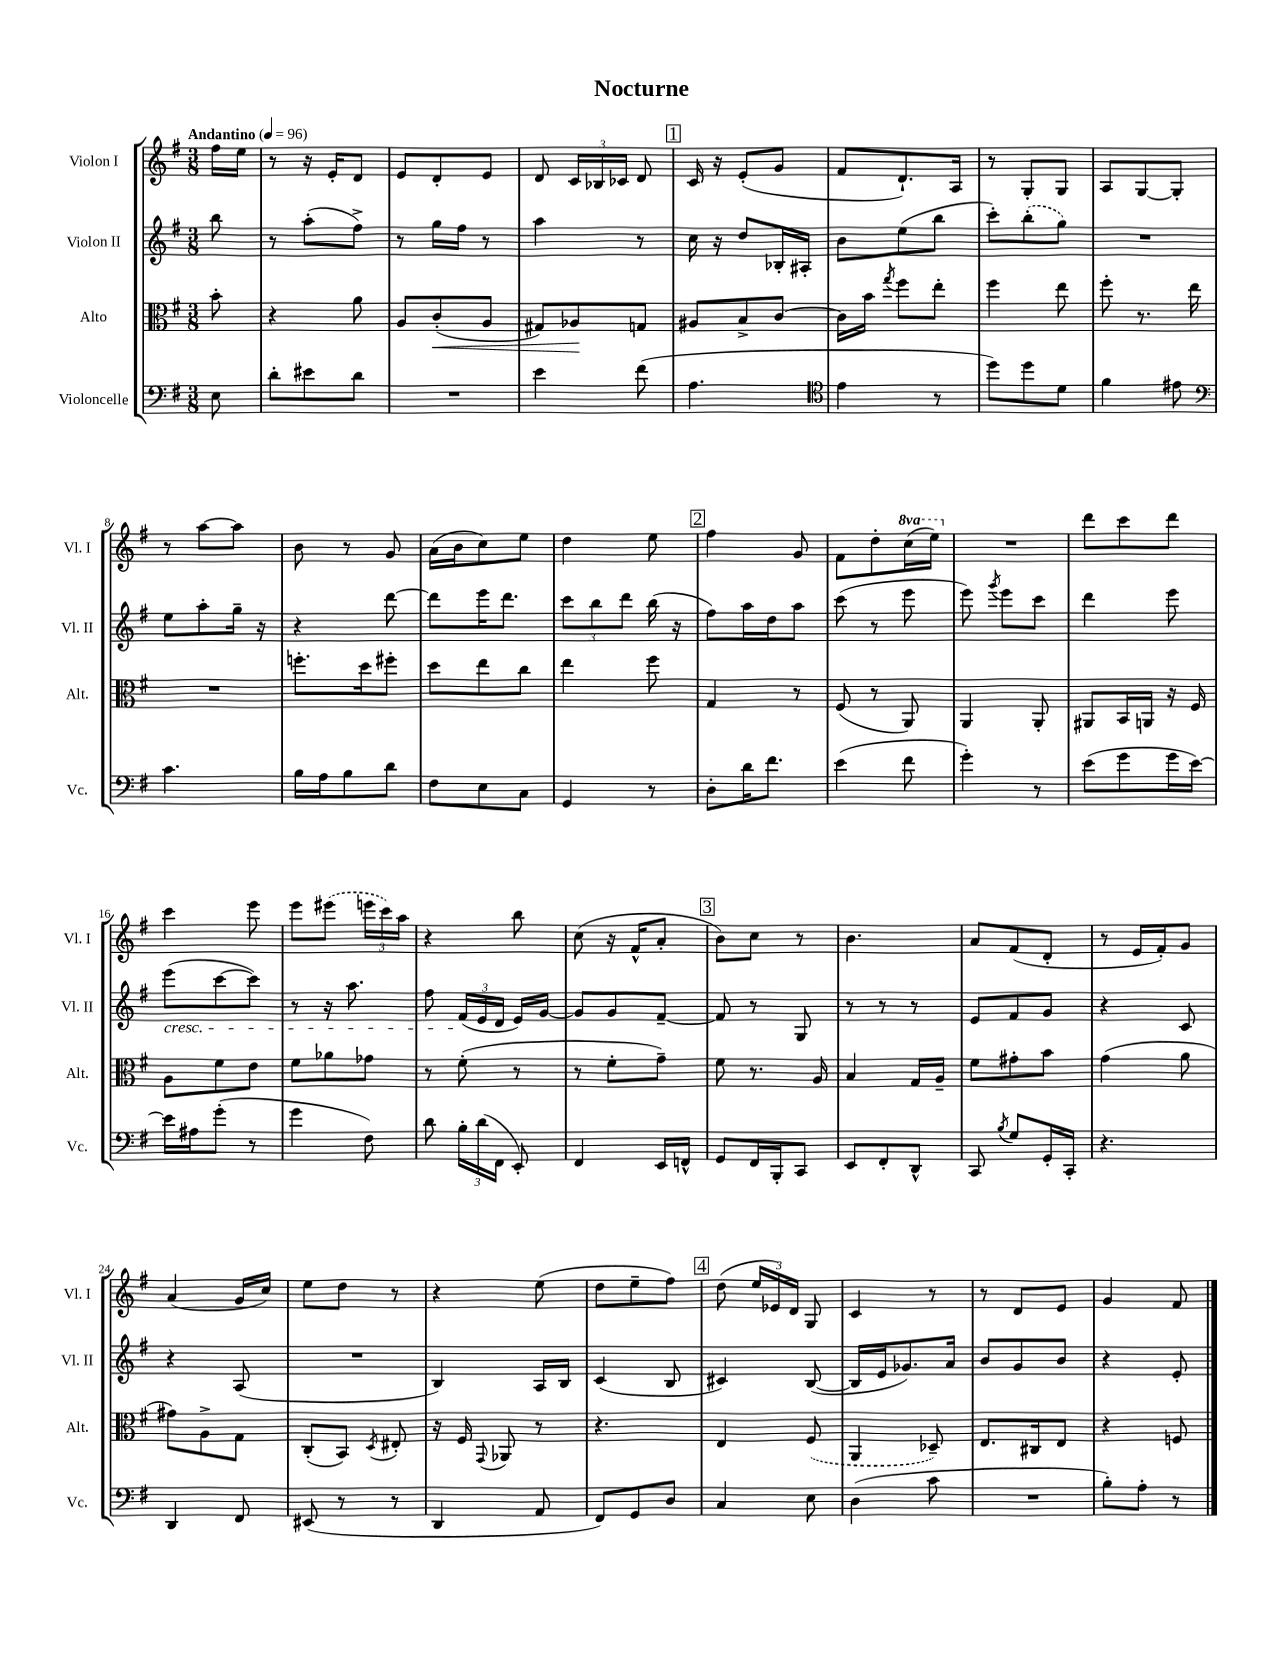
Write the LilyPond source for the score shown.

\header { title = "Nocturne" }
<<
\new StaffGroup <<
\new Staff = "s0" \with { instrumentName = "Violon I" shortInstrumentName = "Vl. I" } {
    \clef treble \key g \major \numericTimeSignature \time 3/8 \set Staff.ottavationMarkups = #ottavation-simple-ordinals \partial 8 \tempo "Andantino" 4 = 96
    \autoBeamOff fis''16[ e''16] |
    r8 r16 e'16[-. d'8] |
    e'8[ d'8-. e'8] |
    d'8 \tuplet 3/2 { c'16[ bes16 ces'16] } d'8 |
    \mark \markup { \box "1" } c'16 r16 e'8[-.( g'8] |
    fis'8[ d'8.-!) a16] |
    r8 g8[-. g8] |
    a8[ g8~ g8]-. |
    r8 a''8[~ a''8] |
    b'8 r8 g'8 |
    a'16[( b'16 c''8) e''8] |
    d''4 e''8 |
    \mark \markup { \box "2" } fis''4 g'8 |
    fis'8[ d''8-. \ottava #1 c'''16( e'''16]) \ottava #0 |
    R4. |
    d'''8[ c'''8 d'''8] |
    c'''4 e'''8 |
    e'''8[ \once \slurDashed eis'''8]( \tuplet 3/2 { e'''16[ c'''16) a''16] } |
    r4 b''8 |
    c''8( r16 fis'16[-^ a'8]-. |
    \mark \markup { \box "3" } b'8[) c''8] r8 |
    b'4. |
    a'8[ fis'8( d'8]-. |
    r8 e'16[ fis'16-.) g'8] |
    a'4( g'16[ c''16]) |
    e''8[ d''8] r8 |
    r4 e''8( |
    d''8[ e''8-- fis''8]) |
    \mark \markup { \box "4" } d''8( \tuplet 3/2 { e''16[ ees'16) d'16] } g8 |
    c'4 r8 |
    r8 d'8[ e'8] |
    g'4 fis'8 \bar "|." |
}
\new Staff = "s1" \with { instrumentName = "Violon II" shortInstrumentName = "Vl. II" } {
    \clef treble \key g \major \numericTimeSignature \time 3/8 \partial 8
    \autoBeamOff b''8 |
    r8 a''8[-.( fis''8]->) |
    r8 g''16[ fis''16] r8 |
    a''4 r8 |
    \mark \markup { \box "1" } c''16 r16 d''8[ bes16-. ais16]-. |
    b'8[ e''8( b''8] |
    c'''8[-.) \once \slurDashed b''8-.( g''8]) |
    R4. |
    e''8[ a''8-. g''16]-- r16 |
    r4 d'''8~ |
    d'''8[ e'''16 d'''8.] |
    \tuplet 3/2 { c'''8[ b''8 d'''8] } b''16( r16 |
    \mark \markup { \box "2" } fis''8[) a''16 d''16 a''8] |
    c'''8( r8 e'''8 |
    e'''8) \acciaccatura { g'''8 } e'''8[ c'''8] |
    d'''4 e'''8 |
    e'''8[\cresc( c'''8~ c'''8]) |
    r8 r16 a''8. |
    fis''8 \tuplet 3/2 { fis'16[\!( e'16 d'16] } e'16[) g'16]~ |
    g'8[ g'8 fis'8]~-- |
    \mark \markup { \box "3" } fis'8 r8 g8 |
    r8 r8 r8 |
    e'8[ fis'8 g'8] |
    r4 c'8 |
    r4 a8( |
    R4. |
    b4) a16[ b16] |
    c'4( b8 |
    \mark \markup { \box "4" } cis'4) b8~( |
    b16[ e'16 ges'8.) a'16] |
    b'8[ g'8 b'8] |
    r4 e'8-. \bar "|." |
}
\new Staff = "s2" \with { instrumentName = "Alto" shortInstrumentName = "Alt." } {
    \clef alto \key g \major \numericTimeSignature \time 3/8 \partial 8
    \autoBeamOff b'8-. |
    r4 a'8 |
    a8[ c'8-.\<( a8] |
    gis8[) aes8\! g8] |
    \mark \markup { \box "1" } ais8[ b8-> c'8]~ |
    c'16[ b'16] \acciaccatura { g''8 } fis''8[ e''8]-. |
    fis''4 e''8 |
    fis''8-. r8. e''16 |
    R4. |
    f''8.[-. d''16 fis''8]-. |
    d''8[ e''8 c''8] |
    e''4 fis''8 |
    \mark \markup { \box "2" } g4 r8 |
    fis8( r8 a,8) |
    a,4 a,8-. |
    ais,8[ b,16 a,16] r16 fis16 |
    a8[ fis'8 e'8] |
    fis'8[ aes'8 ges'8] |
    r8 fis'8-.( r8 |
    r8 fis'8[-. g'8]--) |
    \mark \markup { \box "3" } fis'8 r8. a16 |
    b4 g16[ a16]-- |
    fis'8[ gis'8-. b'8] |
    g'4( a'8 |
    gis'8[) a8-> g8] |
    c8[-.( b,8]) \acciaccatura { d8 } eis8-. |
    r16 fis16 \appoggiatura { g,8 } aes,8 r8 |
    r4. |
    \mark \markup { \box "4" } e4 \once \slurDashed fis8( |
    a,4 des8--) |
    e8.[ cis16 e8] |
    r4 f8 \bar "|." |
}
\new Staff = "s3" \with { instrumentName = "Violoncelle" shortInstrumentName = "Vc." } {
    \clef bass \key g \major \numericTimeSignature \time 3/8 \partial 8
    \autoBeamOff e8 |
    d'8[-. eis'8 d'8] |
    R4. |
    e'4 fis'8( |
    \mark \markup { \box "1" } a4. |
    \clef tenor e'4 r8 |
    d''8[) d''8 d'8] |
    fis'4 eis'8 |
    \clef bass c'4. |
    b16[ a16 b8 d'8] |
    fis8[ e8 c8] |
    g,4 r8 |
    \mark \markup { \box "2" } d8[-. d'16 fis'8.] |
    e'4( fis'8 |
    g'4-.) r8 |
    e'8[( g'8 g'16 e'16]~) |
    e'16[ ais16 g'8]-.( r8 |
    g'4 fis8) |
    d'8 \tuplet 3/2 { b16[-. d'16( fis,16] } e,8-.) |
    fis,4 e,16[ f,16]-^ |
    \mark \markup { \box "3" } g,8[ fis,16 b,,16-. c,8] |
    e,8[ fis,8-. d,8]-^ |
    c,8 \acciaccatura { b8 } g8[ g,16-. c,16]-. |
    r4. |
    d,4 fis,8 |
    eis,8( r8 r8 |
    d,4 a,8 |
    fis,8[) g,8 d8] |
    \mark \markup { \box "4" } c4 e8 |
    d4( c'8 |
    R4. |
    b8[-.) a8]-. r8 \bar "|." |
}
>>
>>
